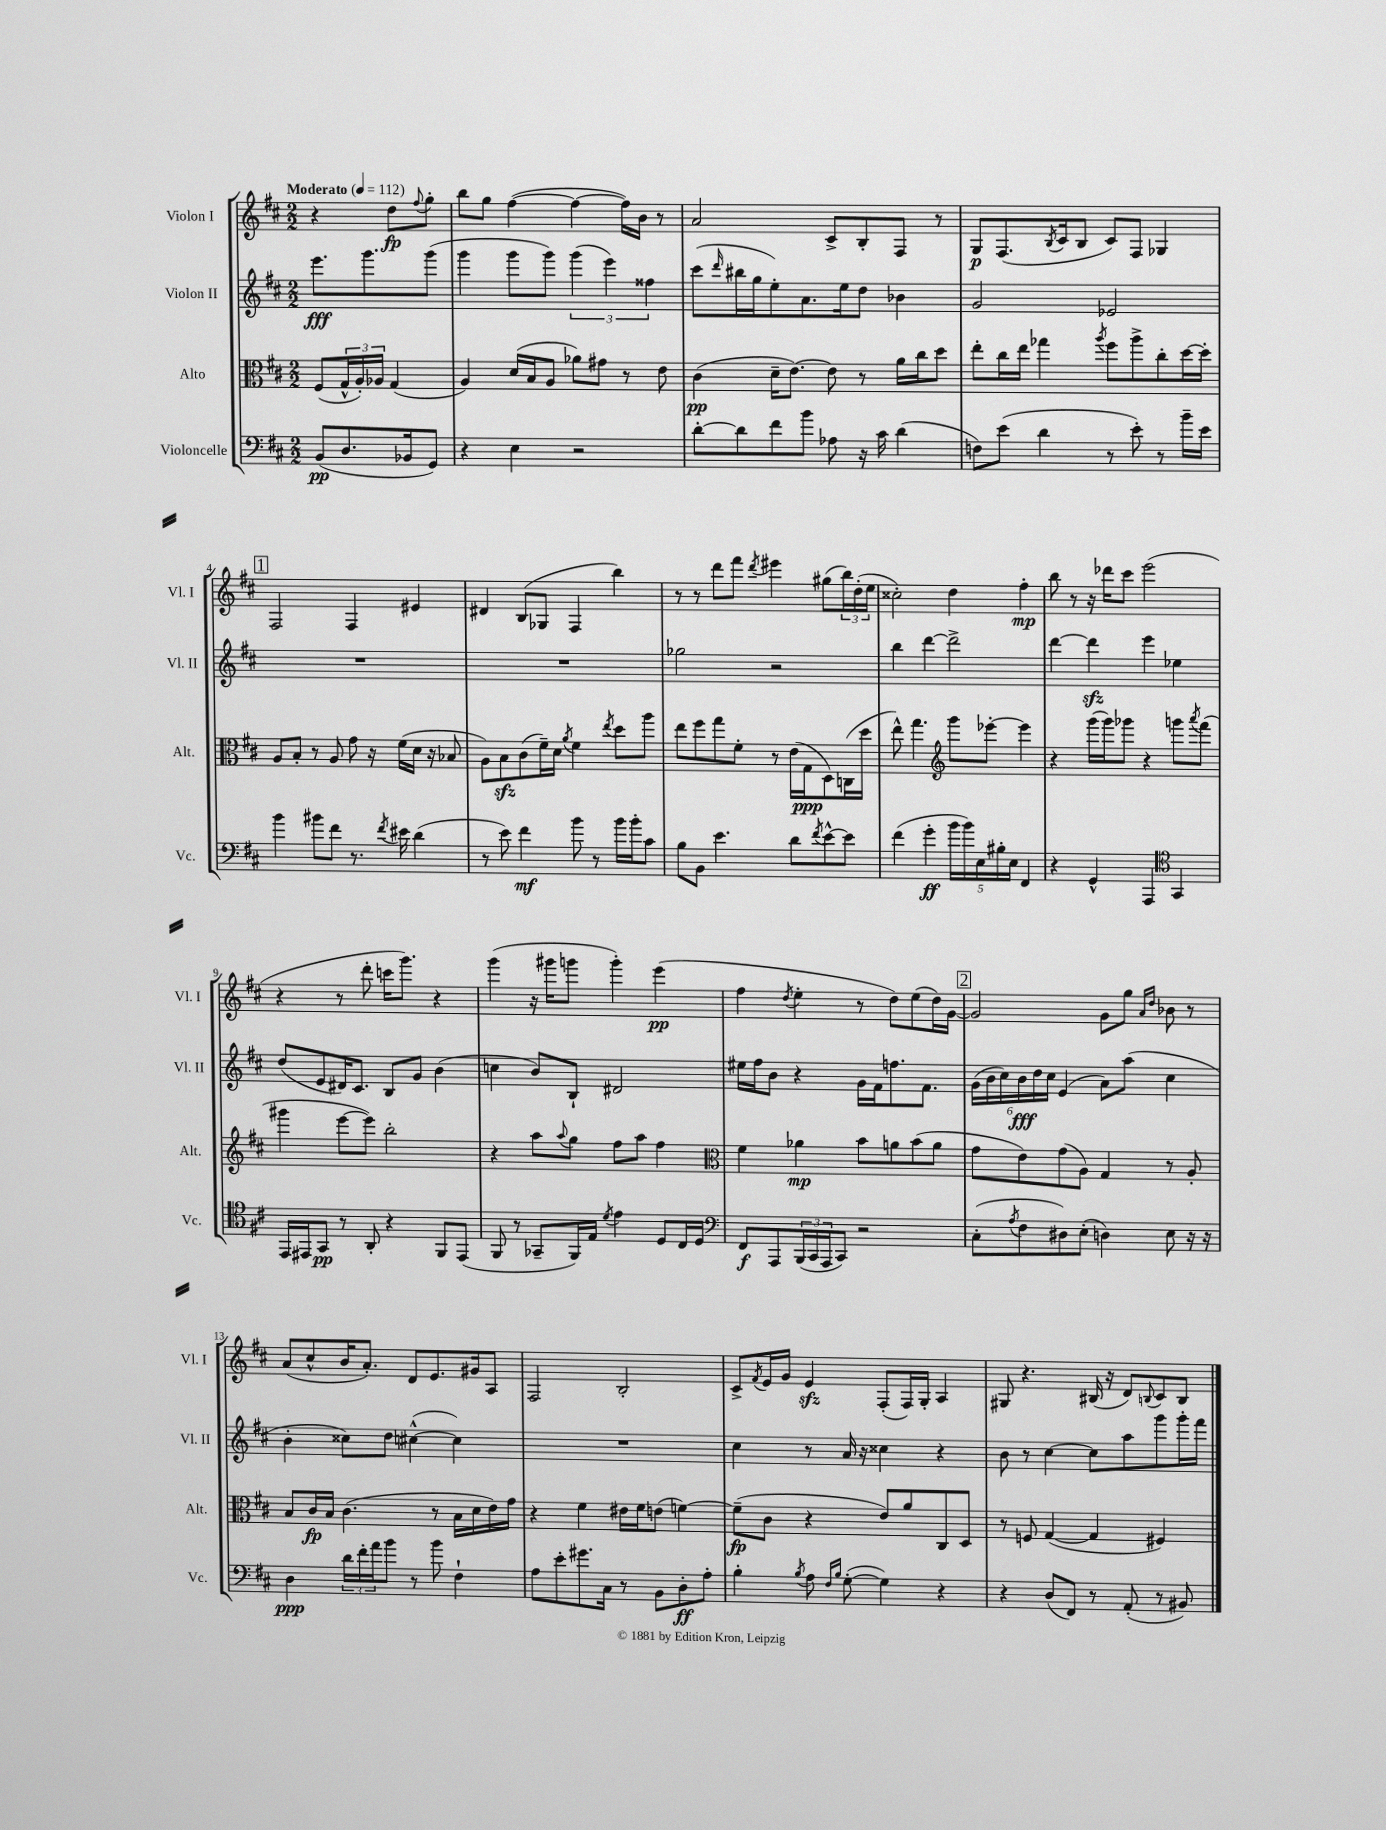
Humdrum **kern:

**kern	**kern	**kern	**kern
*staff4	*staff3	*staff2	*staff1
*clefF4	*clefC3	*clefG2	*clefG2
*k[f#c#]	*k[f#c#]	*k[f#c#]	*k[f#c#]
*M2/2	*M2/2	*M2/2	*M2/2
*MM112	*MM112	*MM112	*MM112
(8BB	(8F#	8.eee	4r
8.D	24G^^	.	.
.	24A')	.	.
.	.	8.ggg	.
.	24A-	.	.
.	(4G	.	8dd
16BB-	.	.	.
.	.	.	8qqff#
8GG)	.	(8ggg	8gg'
=	=	=	=
4r	4A)	4ggg	8bb
.	.	.	8gg
4E	(16d	8ggg	([4ff#
.	16B	.	.
.	8A	8ggg)	.
2r	8a-)	(6ggg	4ff#_
.	8g#	.	.
.	.	6eee)	.
.	8r	.	16ff#])
.	.	.	16b
.	.	6ff##	.
.	8e	.	8r
=	=	=	=
[8d'	(4c#	(8ccc#	2a
.	.	16qqddd	.
8d]	.	16bb#	.
.	.	16gg	.
8f#	16d~	8ee')	.
.	[8.e)	.	.
8b	.	8.a	.
8A-	8e]	.	8c#^
.	.	16ee	.
16r	8r	8dd	8B'
16c#	.	.	.
(4d	16a	4b-	8F#
.	16cc#	.	.
.	8dd	.	8r
=	=	=	=
8F)	8ee'	2g	8G
(8e	16cc#	.	(8.F#
.	16ee	.	.
4d	4gg-	.	.
.	.	.	8qB
.	.	.	16c#
.	.	.	8B
.	8qaa	.	.
8r	8ff#	2e-	8c#)
8e')	8aa^	.	8F#
8r	8cc#'	.	4G-
16b~	[16dd	.	.
16e	16dd']	.	.
=	=	=	=
4b	8A	1r	2F#
.	8B'	.	.
8b#	8r	.	.
8f#	8A	.	.
8.r	8g	.	4F#
.	16r	.	.
8qf#	.	.	.
16e#	(16f#	.	.
(4d	16d	.	4e#
.	16r	.	.
.	8B-	.	.
=	=	=	=
8r	8A)	1r	4d#
8e)	8B	.	.
4f#	(8c#	.	(8B
.	16f#~)	.	8G-
.	16d	.	.
.	8qa	.	.
8b	4f#	.	4F#
8r	.	.	.
.	8qee	.	.
16b	8dd	.	4bb)
16b'	.	.	.
8c#	8aa	.	.
=	=	=	=
8B	8ee	2gg-	8r
8BB	8ff#	.	8r
4.e	8gg	.	8ddd
.	8f#'	.	8fff#
.	.	.	8qddd
.	8r	2r	4eee#
8d	(16e	.	.
.	16G	.	.
8qf#	.	.	.
[8e^^	8D)	.	(8gg#
8e]	(16C	.	24bb)
.	.	.	(24dd'
.	16dd	.	.
.	.	.	24ee
=	=	=	=
(4f#	8ee^^)	4bb	2cc##')
.	4.gg	.	.
4g'	.	[4ddd	.
*	*clefG2	*	*
20b	8ggg	2ddd^]	4dd
20b)	.	.	.
20E	.	.	.
.	[8eee-'	.	.
20B#'	.	.	.
20E	.	.	.
4FF#	4eee-]	.	4ff#'
=	=	=	=
4r	4r	[4ddd	8bb
.	.	.	8r
4GG^^	(16ggg	4ddd]	16r
.	16ggg)	.	16ddd-
.	8ggg-	.	8ccc#
4AAA	4r	4eee	(2eee
*clefC4	*	*	*
4GG	8ggg	4ee-	.
.	8qaaa	.	.
.	(8fff#	.	.
=	=	=	=
16EE	4ggg#	(8dd	4r
16EE#	.	.	.
8GG	.	8e	.
8r	[8eee	16d#)	8r
.	.	8.c#	.
8AA'	8eee])	.	8ddd'
4r	2bb'	8B	16ccc
.	.	.	8.ggg)
.	.	8g	.
8FF#	.	(4b	4r
(8EE#	.	.	.
=	=	=	=
8FF#	4r	4cc	(4ggg
8r	.	.	.
8GG-~	8aa	8b)	16r
.	.	.	16ggg#
.	8qqaa	.	.
16FF#)	8gg	8B`	8ggg
16E	.	.	.
8qd	.	.	.
4e	8ff#	2d#	4ggg')
.	8aa	.	.
8D	4ff#	.	(4eee
16C#	.	.	.
16D	.	.	.
=	=	=	=
*clefF4	*clefC3	*	*
8FF#	4f#	16ee#	4ff#
.	.	16ff#	.
8AAA	.	8b	.
.	.	.	8qdd
(24BBB	4a-	4r	4ee'
24CC#	.	.	.
24AAA	.	.	.
8CC#)	.	.	.
2r	8b	16g	8r
.	.	16f#	.
.	8a	8.ff	8dd)
.	(8b	.	(8ee
.	.	8.f#	.
.	8a	.	16dd)
.	.	.	[16g
=	=	=	=
(8C#'	8g	(24g	2g]
.	.	24b	.
.	.	24cc#)	.
8qA	.	.	.
8F#	8e)	24b	.
.	.	24dd	.
.	.	24cc#	.
8D#)	(8g	(4e	.
(8E'	8A)	.	.
4D)	4G	8a)	8g
.	.	(8aa	8gg
.	.	.	16qqa
.	.	.	16qqdd
8E	8r	4cc#	8b-
16r	8A'	.	8r
16r	.	.	.
=	=	=	=
4D	8B	4b'	(8a
.	16c#	.	8cc#^^
.	16B	.	.
24d	(4.c#	8cc##)	16b
24f#'	.	.	.
.	.	.	8.a')
24a	.	.	.
8b	.	8dd	.
8r	.	([4cc#^^	8d
8b	8r	.	8.e
4F#`	16B	4cc#])	.
.	16d	.	16g#
.	16e)	.	8A
.	16g	.	.
=	=	=	=
8A	4r	1r	2F#
8e'	.	.	.
8.g#	4f#	.	.
16C#	.	.	.
8r	16e#	.	2B'
.	16f#	.	.
8BB	(8e	.	.
8D'	[4f)	.	.
8A'	.	.	.
=	=	=	=
4B'	(8f~]	4cc#	8c#^
.	.	.	8qf#
.	8c#	.	16e
.	.	.	16g
8qB	.	.	.
8A	4r	8r	4e
16qqF#	.	.	.
16qqB	.	.	.
([8G'	.	16a	.
.	.	16r	.
4G])	8e)	4cc##	(8F#'
.	8a	.	16F#)
.	.	.	16G'
4r	8C#	4r	4A
.	8D	.	.
=	=	=	=
4r	8r	8b	8G#
.	8F	8r	4.r
(8D	([4G	[4cc#	.
8FF#)	.	.	.
8r	4G]	8cc#]	(16B#
.	.	.	16r
(8AA'	.	8aa	8d)
.	.	.	8qqB
8r	4F#)	8ggg	8c#
8BB#)	.	16ggg'	8B
.	.	16fff#	.
==	==	==	==
*-	*-	*-	*-
